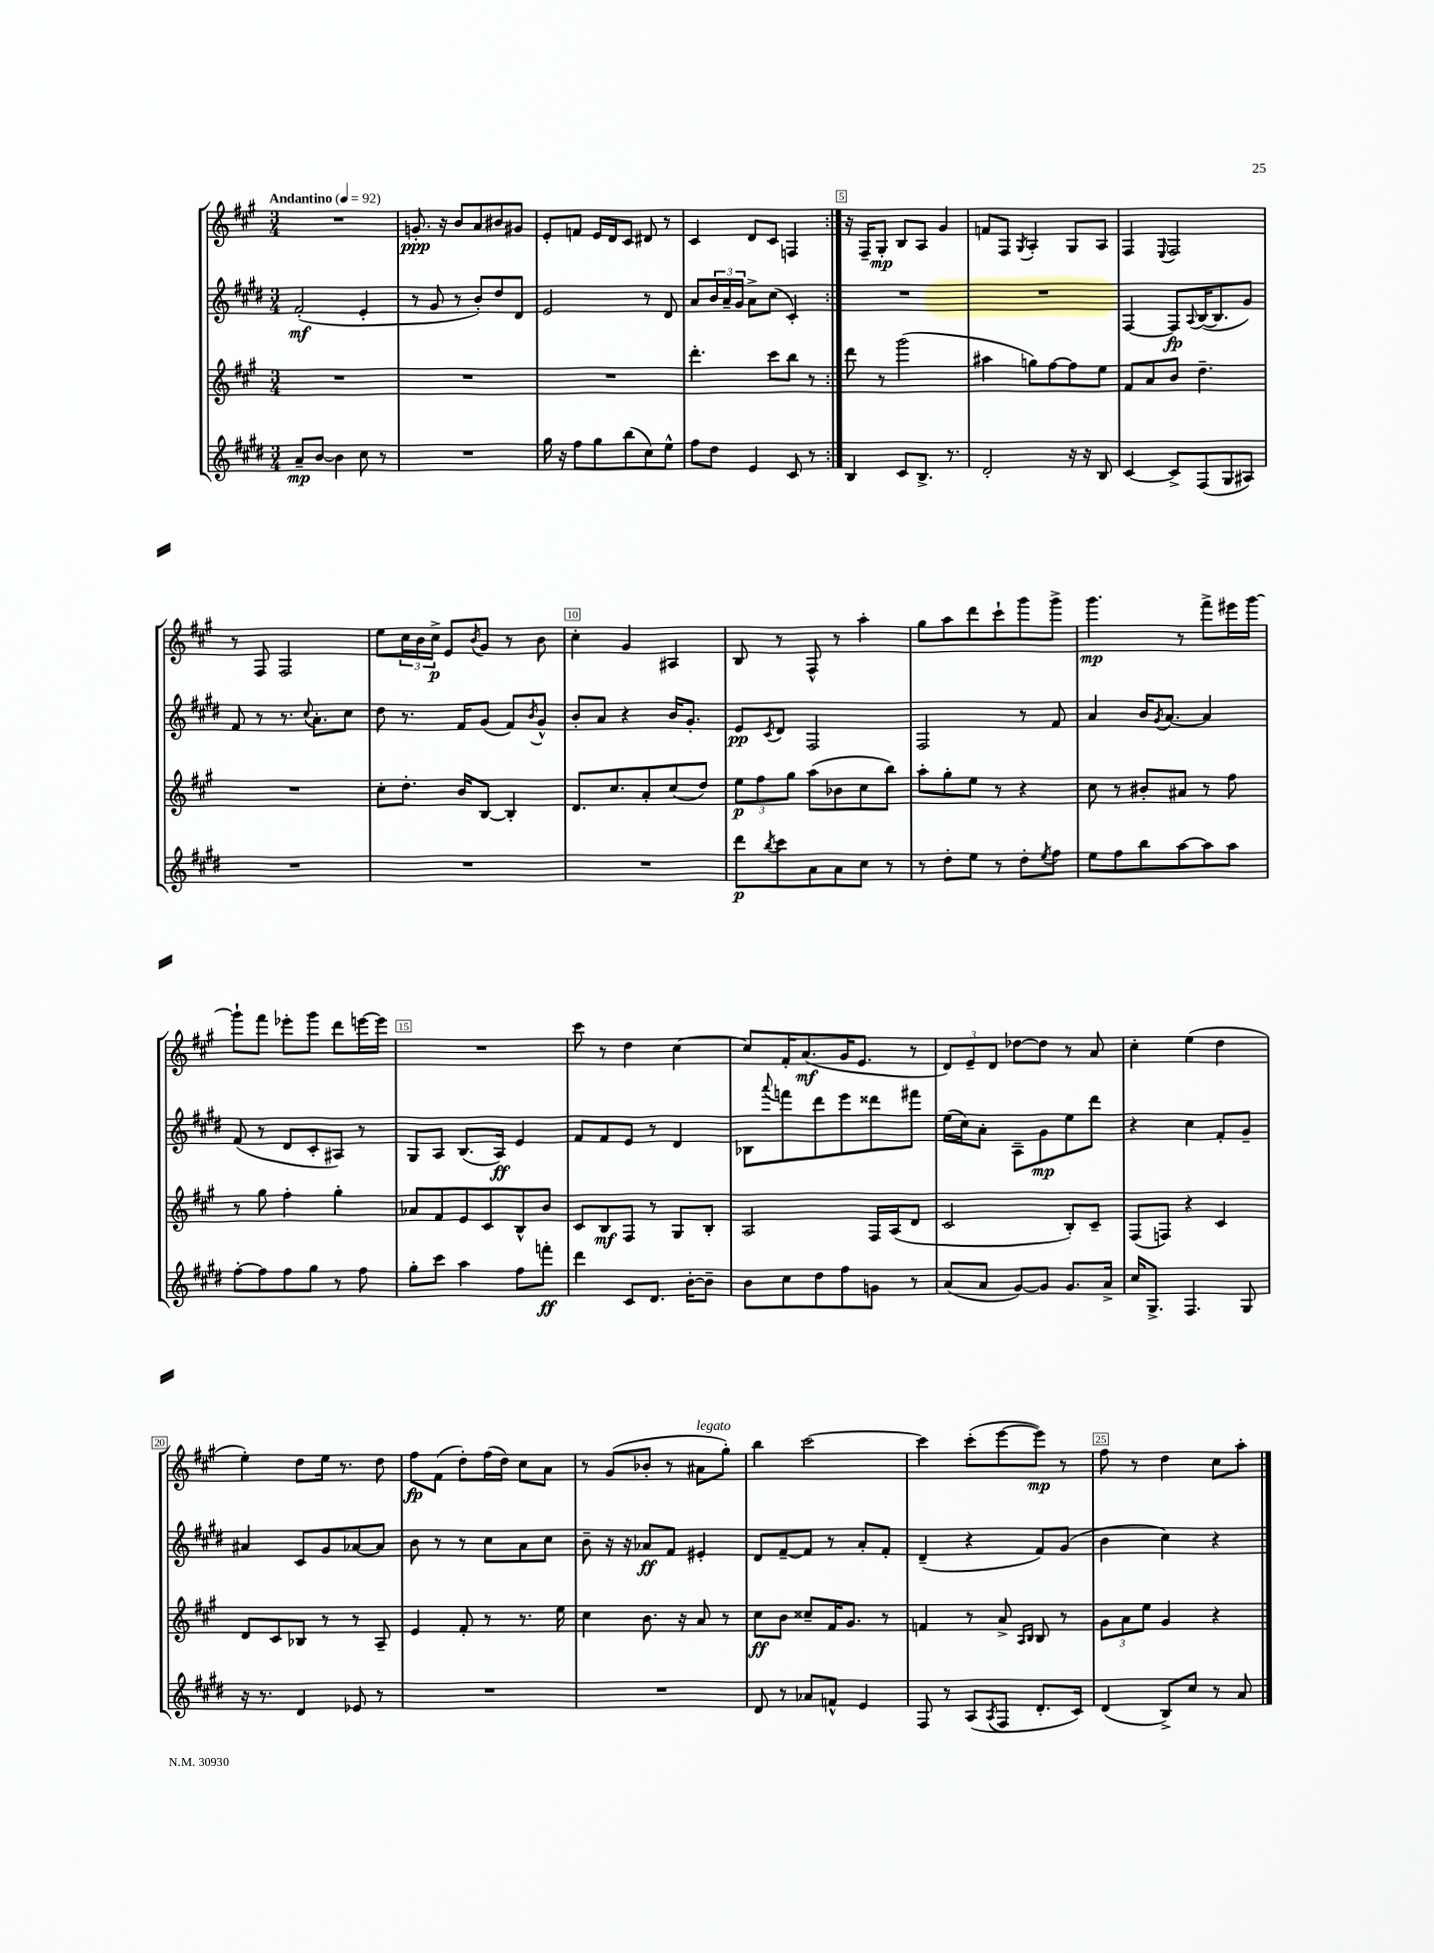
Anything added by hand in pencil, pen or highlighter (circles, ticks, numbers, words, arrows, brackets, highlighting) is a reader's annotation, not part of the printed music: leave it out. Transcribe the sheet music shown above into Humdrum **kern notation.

**kern	**dynam	**kern	**dynam	**kern	**dynam	**kern	**dynam
*part4	*part4	*part3	*part3	*part2	*part2	*part1	*part1
*staff4	*staff4	*staff3	*staff3	*staff2	*staff2	*staff1	*staff1
*clefG2	*	*clefG2	*	*clefG2	*	*clefG2	*
*k[f#c#g#d#]	*	*k[f#c#g#]	*	*k[f#c#g#d#]	*	*k[f#c#g#]	*
*M3/4	*	*M3/4	*	*M3/4	*	*M3/4	*
*MM92	*	*MM92	*	*MM92	*	*MM92	*
=1	=1	=1	=1	=1	=1	=1	=1
!	!	!	!	!	!	!LO:TX:a:B:t=Andantino	!
8a~/L	mp	2.r	.	(2f#'/	mf	2.r	.
[8b/J	.	.	.	.	.	.	.
4b\]	.	.	.	.	.	.	.
8cc#\	.	.	.	4e'/	.	.	.
8r	.	.	.	.	.	.	.
=2	=2	=2	=2	=2	=2	=2	=2
2.r	.	2.r	.	8r	.	8.gn'/	ppp
.	.	.	.	8g#/	.	.	.
.	.	.	.	.	.	16r	.
.	.	.	.	8r	.	8b/L	.
.	.	.	.	8b'/L)	.	8a/	.
.	.	.	.	8dd#/	.	8b#X/	.
.	.	.	.	8d#/J	.	8g#X/J	.
=3	=3	=3	=3	=3	=3	=3	=3
16gg#\	.	2.r	.	2e/	.	8e'/L	.
16r	.	.	.	.	.	.	.
8ff#\L	.	.	.	.	.	8fn/J	.
8gg#\	.	.	.	.	.	16e/LL	.
.	.	.	.	.	.	16d/J	.
(8bb\	.	.	.	.	.	8c#/J	.
8cc#\)	.	.	.	8r	.	8d#X/	.
8ee^^\J	.	.	.	8d#/	.	8r	.
=4	=4	=4	=4	=4	=4	=4	=4
8ff#\L	.	4.ddd'\	.	8a/L	.	4c#/	.
8dd#\J	.	.	.	24b/L	.	.	.
.	.	.	.	24a~/	.	.	.
.	.	.	.	24g#/JJ	.	.	.
4e/	.	.	.	8a^\L	.	8d/L	.
.	.	8ccc#\L	.	(8cc#\J	.	8c#/J	.
8c#/	.	8bb\J	.	4c#'/)	.	4Fn/	.
8r	.	8r	.	.	.	.	.
=5:|!	=5:|!	=5:|!	=5:|!	=5:|!	=5:|!	=5:|!	=5:|!
4B/	.	8ddd\	.	2.r	.	16r	.
.	.	.	.	.	.	16F#~/KL	.
.	.	8r	.	.	.	8G#'/J	mp
8c#/L	.	(2ggg#\	.	.	.	8B/L	.
8.B^/J	.	.	.	.	.	8A/J	.
.	.	.	.	.	.	4g#/	.
8.r	.	.	.	.	.	.	.
=6	=6	=6	=6	=6	=6	=6	=6
2d#'/	.	4aa#X\	.	2.r	.	8fn/L	.
.	.	.	.	.	.	8F#/J	.
.	.	.	.	.	.	8qG#/	.
.	.	8ggn\L)	.	.	.	4A'/	.
.	.	[8ff#\	.	.	.	.	.
16r	.	8ff#\]	.	.	.	8G#/L	.
16r	.	.	.	.	.	.	.
8B/	.	8ee\J	.	.	.	8A/J	.
=7	=7	=7	=7	=7	=7	=7	=7
[4c#/	.	8f#/L	.	[4F#/	.	4F#/	.
.	.	8a/	.	.	.	.	.
.	.	.	.	.	.	8qqE/	.
8c#^/L]	.	8b/J	.	8F#/L]	fp	2F#/	.
.	.	.	.	8qqA/	.	.	.
(8F#/	.	4.dd~\	.	([16B/K	.	.	.
.	.	.	.	8.B/]	.	.	.
8G#/	.	.	.	.	.	.	.
8A#X/J)	.	.	.	8g#/J)	.	.	.
!!LO:LB:g=z
=8	=8	=8	=8	=8	=8	=8	=8
2.r	.	2.r	.	8f#/	.	8r	.
.	.	.	.	8r	.	8F#/	.
.	.	.	.	8.r	.	2F#/	.
.	.	.	.	8qqcc#/	.	.	.
.	.	.	.	8.a'\L	.	.	.
.	.	.	.	8cc#\J	.	.	.
=9	=9	=9	=9	=9	=9	=9	=9
2.r	.	8cc#'\L	.	8dd#\	.	8ee\L	.
.	.	8.dd'\J	.	8.r	.	24cc#\L	.
.	.	.	.	.	.	24b\	.
.	.	.	.	.	.	24cc#^\JJ	p
.	.	.	.	.	.	8e/L	.
.	.	16b/KL	.	16f#/KL	.	.	.
.	.	.	.	.	.	8qb/	.
.	.	[8B/J	.	(8g#/J	.	8g#/J	.
.	.	4B'/]	.	8f#/L)	.	8r	.
.	.	.	.	8qb/	.	.	.
.	.	.	.	8g#^^/J	.	8b\	.
=10	=10	=10	=10	=10	=10	=10	=10
2.r	.	8.d/L	.	8b'/L	.	4cc#'\	.
.	.	.	.	8a/J	.	.	.
.	.	8.cc#/	.	.	.	.	.
.	.	.	.	4r	.	4g#/	.
.	.	8a'/	.	.	.	.	.
.	.	(8cc#/	.	16b/KL	.	4A#X/	.
.	.	.	.	8.g#'/J	.	.	.
.	.	8dd/J)	.	.	.	.	.
=11	=11	=11	=11	=11	=11	=11	=11
8ddd#\L	p	12ee\L	p	8e/L	pp	8B/	.
.	.	12ff#\	.	.	.	.	.
8qbb/	.	.	.	8qc#/	.	.	.
8ccc#\	.	.	.	8d#/J	.	8r	.
.	.	12gg#\J	.	.	.	.	.
8a\	.	(8aa\L	.	2F#/	.	8F#^^/	.
8a\	.	8b-X\	.	.	.	8r	.
8cc#\J	.	8cc#\	.	.	.	4aa'\	.
8r	.	8bb\J)	.	.	.	.	.
=12	=12	=12	=12	=12	=12	=12	=12
8r	.	8aa'\L	.	2F#/	.	8gg#\L	.
8dd#'\L	.	8gg#'\	.	.	.	8aa\	.
8ee\J	.	8ee\J	.	.	.	8ddd\	.
8r	.	8r	.	.	.	8ccc#`\	.
8dd#'\L	.	4r	.	8r	.	8ggg#\	.
8qee/	.	.	.	.	.	.	.
8ff#\J	.	.	.	8f#/	.	8ggg#^\J	.
=13	=13	=13	=13	=13	=13	=13	=13
8ee\L	.	8cc#\	.	4a/	.	4.ggg#\	mp
8ff#\	.	8r	.	.	.	.	.
8bb\	.	8b#X'/L	.	16b/KL	.	.	.
.	.	.	.	8qg#/	.	.	.
.	.	.	.	[8.a/J	.	.	.
[8aa\	.	8a#X/J	.	.	.	8r	.
8aa\]	.	8r	.	4a/]	.	8fff#^\L	.
8aa\J	.	8ff#\	.	.	.	16eee#X\L	.
.	.	.	.	.	.	[16ggg#\JJ	.
!!LO:LB:g=z
=14	=14	=14	=14	=14	=14	=14	=14
[8ff#'\L	.	8r	.	(8f#/	.	8ggg#`\L]	.
8ff#\]	.	8gg#\	.	8r	.	8fff#\J	.
8ff#\	.	4ff#'\	.	8d#/L	.	8eee-X'\L	.
8gg#\J	.	.	.	8c#'/	.	8ggg#\J	.
8r	.	4gg#'\	.	8A#X/J)	.	8ddd\L	.
8ff#\	.	.	.	8r	.	[16eeen\L	.
.	.	.	.	.	.	16eee\JJ]	.
=15	=15	=15	=15	=15	=15	=15	=15
8gg#'\L	.	8a-X/L	.	8G#/L	.	2.r	.
8ccc#\J	.	8f#/	.	8A/J	.	.	.
4aa\	.	8e/	.	(8.B/L	.	.	.
.	.	8c#/	.	.	.	.	.
.	.	.	.	16A/Jk)	ff	.	.
8ff#\L	.	8B^^/	.	4e/	.	.	.
8fffn'\J	ff	8b/J	.	.	.	.	.
=16	=16	=16	=16	=16	=16	=16	=16
4ddd#\	.	8c#/L	.	8f#/L	.	8ccc#\	.
.	.	8B/	mf	8f#/	.	8r	.
8c#/L	.	8F#/J	.	8e/J	.	4dd\	.
8.d#/J	.	8r	.	8r	.	.	.
.	.	8G#/L	.	4d#/	.	[4cc#\	.
[16b'\KL	.	.	.	.	.	.	.
8b~\J]	.	8B'/J	.	.	.	.	.
=17	=17	=17	=17	=17	=17	=17	=17
8b\L	.	2A/	.	8B-X\L	.	8cc#/L]	.
.	.	.	.	8qqaaa/	.	.	.
8cc#\	.	.	.	8fffn\	.	16f#'/K	.
.	.	.	.	.	.	(8.a/	mf
8dd#\	.	.	.	8ddd#\	.	.	.
8ff#\	.	.	.	8eee\	.	16g#/K	.
.	.	.	.	.	.	8.e/J	.
8gn\J	.	16F#/LL	.	8ddd##X\	.	.	.
.	.	(16A/J	.	.	.	.	.
8r	.	8d/J	.	8fff#X\J	.	8r	.
=18	=18	=18	=18	=18	=18	=18	=18
(8a/L	.	2c#/	.	(16ee\LL	.	12d/L)	.
.	.	.	.	16cc#\J)	.	.	.
.	.	.	.	.	.	12e~/	.
8a/J	.	.	.	8a'\J	.	.	.
.	.	.	.	.	.	12d/J	.
[8g#/L)	.	.	.	8A~\L	.	[8dd-X\L	.
8g#/J]	.	.	.	8g#\	mp	8dd-\J]	.
8.g#/L	.	8B'/L)	.	8ee\	.	8r	.
.	.	8c#~/J	.	8ddd#\J	.	8a/	.
16a^/Jk	.	.	.	.	.	.	.
=19	=19	=19	=19	=19	=19	=19	=19
16cc#/KL	.	(8F#/L	.	4r	.	4cc#'\	.
8.G#^/J	.	.	.	.	.	.	.
.	.	8Fn/J)	.	.	.	.	.
4.F#/	.	4r	.	4cc#\	.	(4ee\	.
.	.	4c#/	.	8f#'/L	.	4dd\	.
8G#/	.	.	.	8g#~/J	.	.	.
!!LO:LB:g=z
=20	=20	=20	=20	=20	=20	=20	=20
16r	.	8d/L	.	4a#X/	.	4ee'\)	.
8.r	.	.	.	.	.	.	.
.	.	8c#/	.	.	.	.	.
4d#/	.	8B-X/J	.	8c#/L	.	8dd\L	.
.	.	8r	.	8g#/	.	16ee\Jk	.
.	.	.	.	.	.	8.r	.
8e-X/	.	8r	.	[8a-X/	.	.	.
8r	.	8A~/	.	8a-/J]	.	8dd\	.
=21	=21	=21	=21	=21	=21	=21	=21
2.r	.	4e/	.	8b\	.	8ff#\L	fp
.	.	.	.	8r	.	(8f#\J	.
.	.	8f#'/	.	8r	.	8dd'\L)	.
.	.	8r	.	8cc#\L	.	(16ff#\L	.
.	.	.	.	.	.	16dd\JJ)	.
.	.	8.r	.	8a\	.	8cc#\L	.
.	.	.	.	8cc#\J	.	8a\J	.
.	.	16ee\	.	.	.	.	.
=22	=22	=22	=22	=22	=22	=22	=22
2.r	.	4cc#\	.	8b~\	.	8r	.
.	.	.	.	16r	.	(8g#/L	.
.	.	.	.	16r	.	.	.
.	.	8.b\	.	8a-X/L	ff	8b-X'/J	.
.	.	.	.	8f#/J	.	8r	.
.	.	16r	.	.	.	.	.
!	!	!	!	!	!	!LO:TX:a:i:t=legato	!
.	.	8a/	.	4e#X'/	.	8a#X\L	.
.	.	8r	.	.	.	8gg#'\J)	.
=23	=23	=23	=23	=23	=23	=23	=23
8d#/	.	8cc#\L	ff	8d#/L	.	4bb\	.
8r	.	8b\J	.	[8f#~/	.	.	.
8a-X/L	.	8cc##X~/L	.	8f#/J]	.	[2ccc#\	.
8fn^^/J	.	16f#/K	.	8r	.	.	.
.	.	8.g#/J	.	.	.	.	.
4e/	.	.	.	8a'/L	.	.	.
.	.	8r	.	8f#'/J	.	.	.
=24	=24	=24	=24	=24	=24	=24	=24
8F#/	.	4fn/	.	(4d#~/	.	4ccc#\]	.
8r	.	.	.	.	.	.	.
(8A/L	.	8r	.	4r	.	(8ccc#'\L	.
8qA/	.	.	.	.	.	.	.
8F#/J	.	8a^/	.	.	.	[8eee\	.
.	.	16qqA/LL	.	.	.	.	.
.	.	16qqB/JJ	.	.	.	.	.
8.d#'/L	.	8B/	.	8f#/L)	.	8eee\J])	mp
.	.	8r	.	(8g#/J	.	8r	.
16c#/Jk)	.	.	.	.	.	.	.
=25	=25	=25	=25	=25	=25	=25	=25
(4d#/	.	12g#\L	.	4b\	.	8ff#\	.
.	.	12a\	.	.	.	.	.
.	.	.	.	.	.	8r	.
.	.	12ee\J	.	.	.	.	.
8B^/L)	.	4g#/	.	4cc#\)	.	4dd\	.
8cc#/J	.	.	.	.	.	.	.
8r	.	4r	.	4r	.	8cc#\L	.
8a/	.	.	.	.	.	8aa'\J	.
==	==	==	==	==	==	==	==
*-	*-	*-	*-	*-	*-	*-	*-
